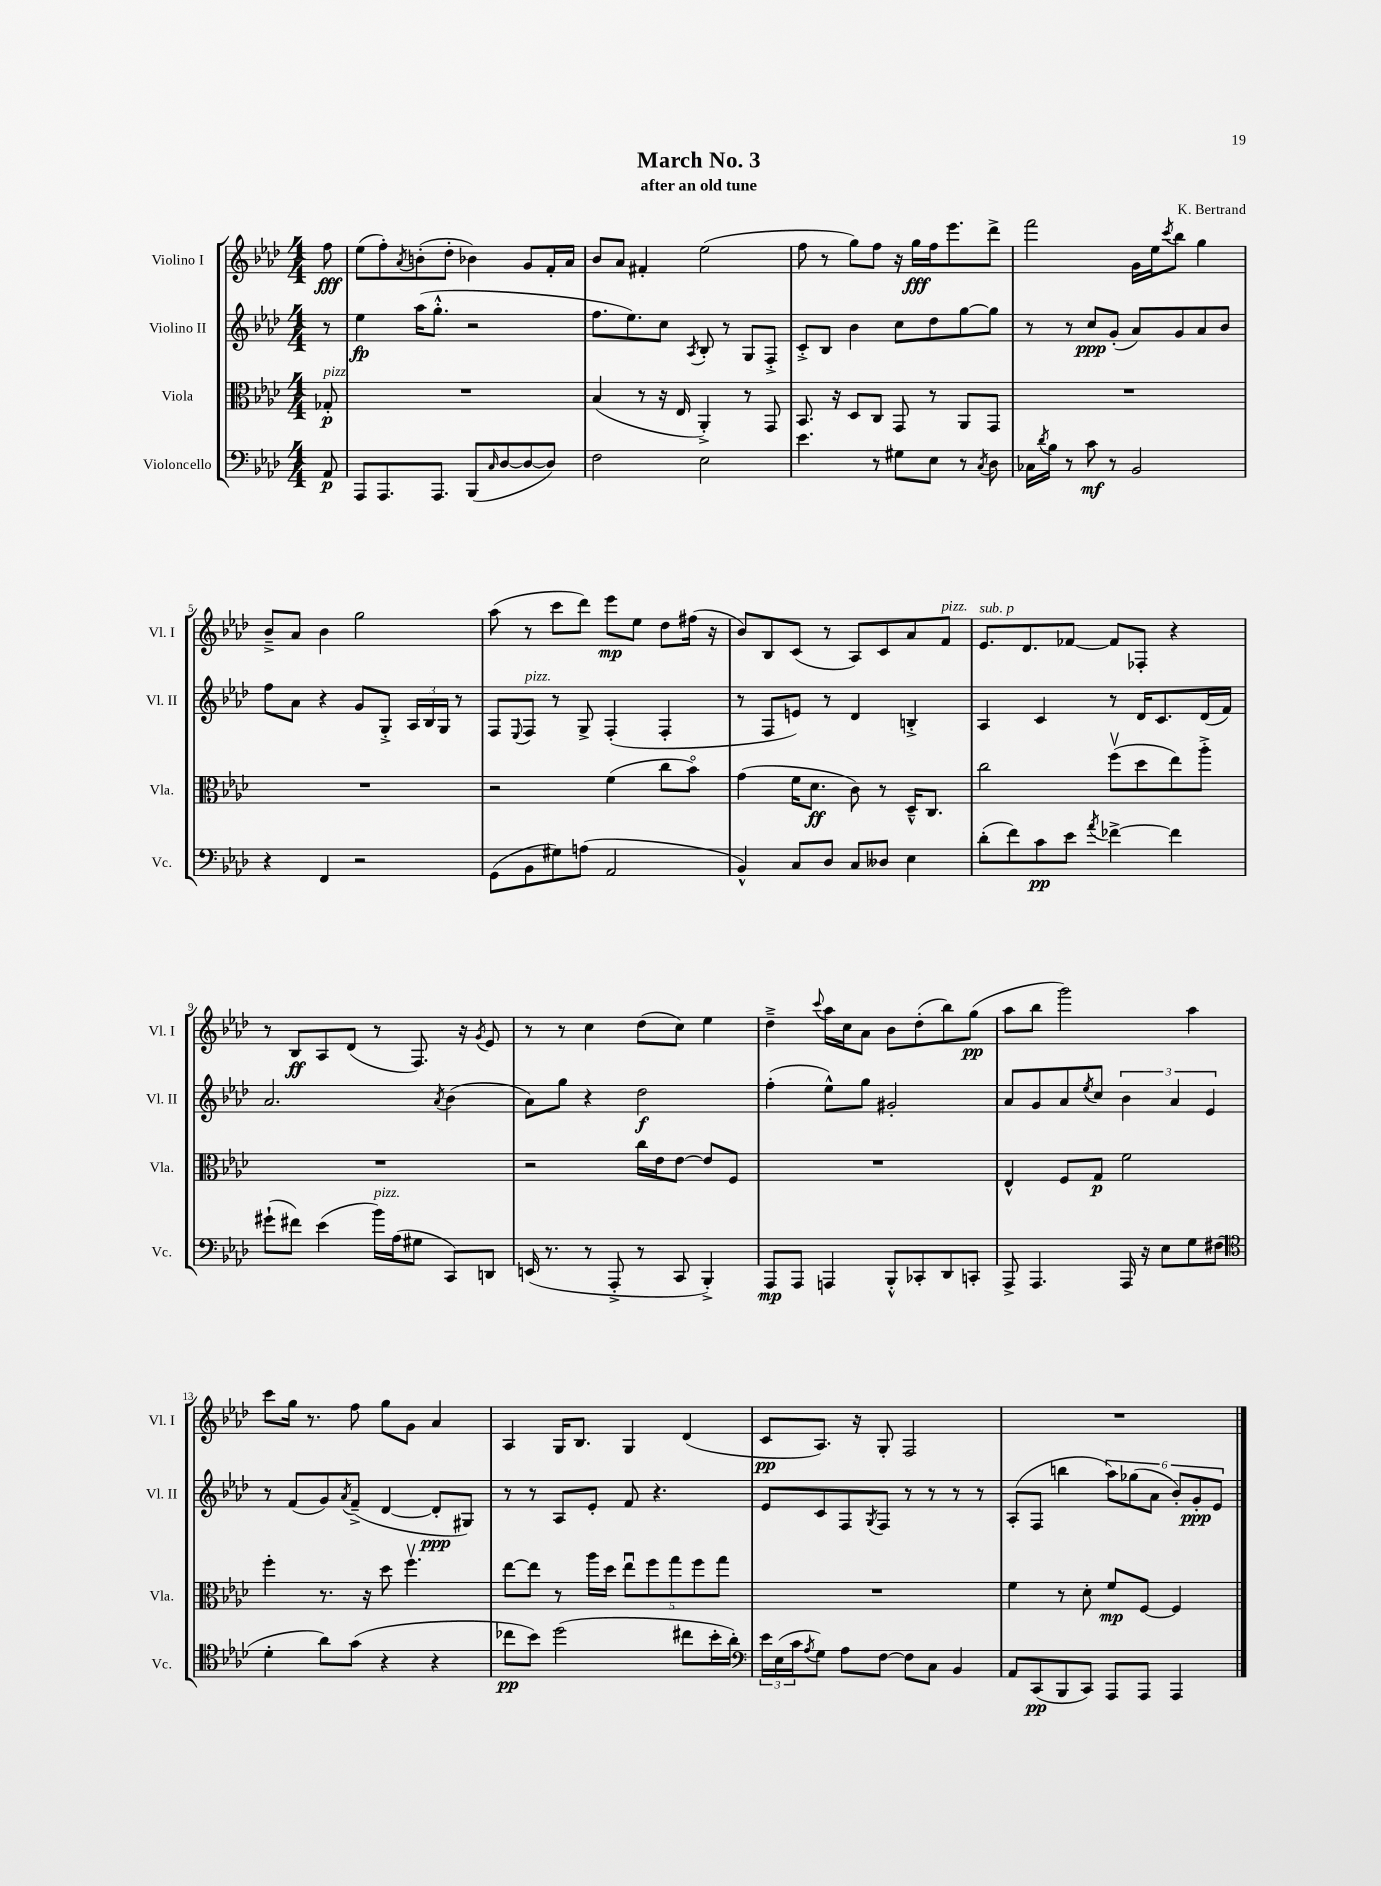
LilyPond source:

\header { title = "March No. 3" composer = "K. Bertrand" subtitle = "after an old tune" }
<<
\new StaffGroup <<
\new Staff = "s0" \with { instrumentName = "Violino I" shortInstrumentName = "Vl. I" } {
    \clef treble \key aes \major \numericTimeSignature \time 4/4 \partial 8
    f''8\fff |
    ees''8( f''8-.) \acciaccatura { aes'8 } b'8-.( des''8-. bes'4) g'8 f'16-. aes'16 |
    bes'8 aes'8 fis'4-. ees''2( |
    f''8 r8 g''8) f''8 r16 g''16\fff f''16 ees'''8. des'''8-> |
    f'''2 g'16 ees''16 \acciaccatura { c'''8 } bes''8 g''4 |
    bes'8---> aes'8 bes'4 g''2 |
    aes''8( r8 c'''8 des'''8) ees'''8\mp ees''8 des''8 fis''16( r16 |
    bes'8) bes8 c'8( r8 aes8) c'8 aes'8 f'8^\markup { \italic "pizz." } |
    ees'8.^\markup { \italic "sub. p" } des'8. fes'8~ fes'8 fes8-. r4 |
    r8 bes8\ff aes8 des'8( r8 f8.) r16 \acciaccatura { g'8 } ees'8 |
    r8 r8 c''4 des''8( c''8) ees''4 |
    des''4---> \appoggiatura { c'''8 } aes''16 c''16 aes'8 bes'8 des''8-.( bes''8) g''8\pp( |
    aes''8 bes''8 g'''2) aes''4 |
    c'''8 g''16 r8. f''8 g''8 g'8 aes'4 |
    aes4 g16 bes8. g4 des'4( |
    c'8\pp aes8.) r16 g8-. f2 |
    R1 \bar "|." |
}
\new Staff = "s1" \with { instrumentName = "Violino II" shortInstrumentName = "Vl. II" } {
    \clef treble \key aes \major \numericTimeSignature \time 4/4 \partial 8
    r8 |
    ees''4\fp aes''16( g''8.-.-^ r2 |
    f''8. ees''8.) c''8 \acciaccatura { aes8 } bes8-. r8 g8 f8-.-> |
    c'8-.-> bes8 bes'4 c''8 des''8 g''8~ g''8 |
    r8 r8 c''8\ppp g'8-.( aes'8) g'8 aes'8 bes'8 |
    f''8 aes'8 r4 g'8 g8-.-> \tuplet 3/2 { aes16 bes16 g16 } r8 |
    f8 \appoggiatura { ees8 } f8^\markup { \italic "pizz." } r8 g8-> f4-.( f4-. |
    r8 f8 e'8) r8 des'4 b4-.-> |
    aes4 c'4 r8 des'16 c'8. des'16( f'16) |
    aes'2. \acciaccatura { aes'8 } bes'4( |
    aes'8) g''8 r4 des''2\f |
    f''4-.( ees''8-^) g''8 gis'2-. |
    aes'8 g'8 aes'8 \acciaccatura { ees''8 } c''8 \tuplet 3/2 { bes'4 aes'4 ees'4 } |
    r8 f'8( g'8) \acciaccatura { aes'8 } f'8--->( des'4~ des'8-.\ppp gis8) |
    r8 r8 aes8 ees'8-. f'8 r4. |
    ees'8 c'8 f8 \acciaccatura { g8 } f8 r8 r8 r8 r8 |
    aes8-.( f8 b''4 \tuplet 6/4 { aes''8) ges''8( aes'8 bes'8-.) g'8-.\ppp ees'8 } \bar "|." |
}
\new Staff = "s2" \with { instrumentName = "Viola" shortInstrumentName = "Vla." } {
    \clef alto \key aes \major \numericTimeSignature \time 4/4 \partial 8
    ges8-.\p^\markup { \italic "pizz." } |
    R1 |
    bes4( r8 r16 ees16 aes,4-.->) r8 g,8 |
    bes,8. r16 des8 c8 g,8 r8 aes,8 g,8 |
    R1 |
    R1 |
    r2 f'4( c''8 bes'8\flageolet) |
    g'4( f'16 des'8.\ff c'8) r8 des16---^ c8. |
    c''2 f''8\upbow( des''8 ees''8) aes''8-.-> |
    R1 |
    r2 c''16 ees'16 ees'8~ ees'8 f8 |
    R1 |
    ees4-^ f8 g8\p f'2 |
    f''4-. r8. r16 des''8 f''4.\upbow |
    ees''8~ ees''8 r8 aes''16 des''16 \tuplet 5/4 { ees''8\downbow f''8 g''8 f''8 g''8 } |
    R1 |
    f'4 r8 des'8-. f'8\mp f8~ f4 \bar "|." |
}
\new Staff = "s3" \with { instrumentName = "Violoncello" shortInstrumentName = "Vc." } {
    \clef bass \key aes \major \numericTimeSignature \time 4/4 \partial 8
    aes,8\p |
    aes,,8 aes,,8. aes,,8. bes,,8( \grace { c16 } des8~ des8~ des8) |
    f2 ees2 |
    ees'4. r8 gis8 ees8 r8 \acciaccatura { c8 } des8 |
    ces16 \acciaccatura { des'8 } bes16 r8 c'8\mf r8 bes,2 |
    r4 f,4 r2 |
    g,8( bes,8 gis8) a8( aes,2 |
    bes,4-^) c8 des8 c8 deses8 ees4 |
    des'8-.( f'8) c'8\pp ees'8 \acciaccatura { aes'8 } fes'4~-> fes'4 |
    gis'8-!( fis'8) ees'4( bes'16^\markup { \italic "pizz." }) aes16( gis8 c,8) d,8 |
    e,16( r8. r8 aes,,8-.-> r8 c,8 bes,,4-.->) |
    aes,,8\mp aes,,8 a,,4 bes,,8-.-^ ces,8-. des,8 c,8-. |
    aes,,8-> aes,,4. aes,,16 r16 ees8 g8 fis8( |
    \clef tenor des'4-. aes'8) g'8( r4 r4 |
    ces''8\pp bes'8) des''2( cis''8 bes'16-. aes'16-.) |
    \clef bass \tuplet 3/2 { ees'16 ees16( c'16 } \acciaccatura { aes8 } g8) aes8 f8~ f8 c8 bes,4 |
    aes,8 c,8\pp( bes,,8 c,8) aes,,8 aes,,8 aes,,4 \bar "|." |
}
>>
>>
